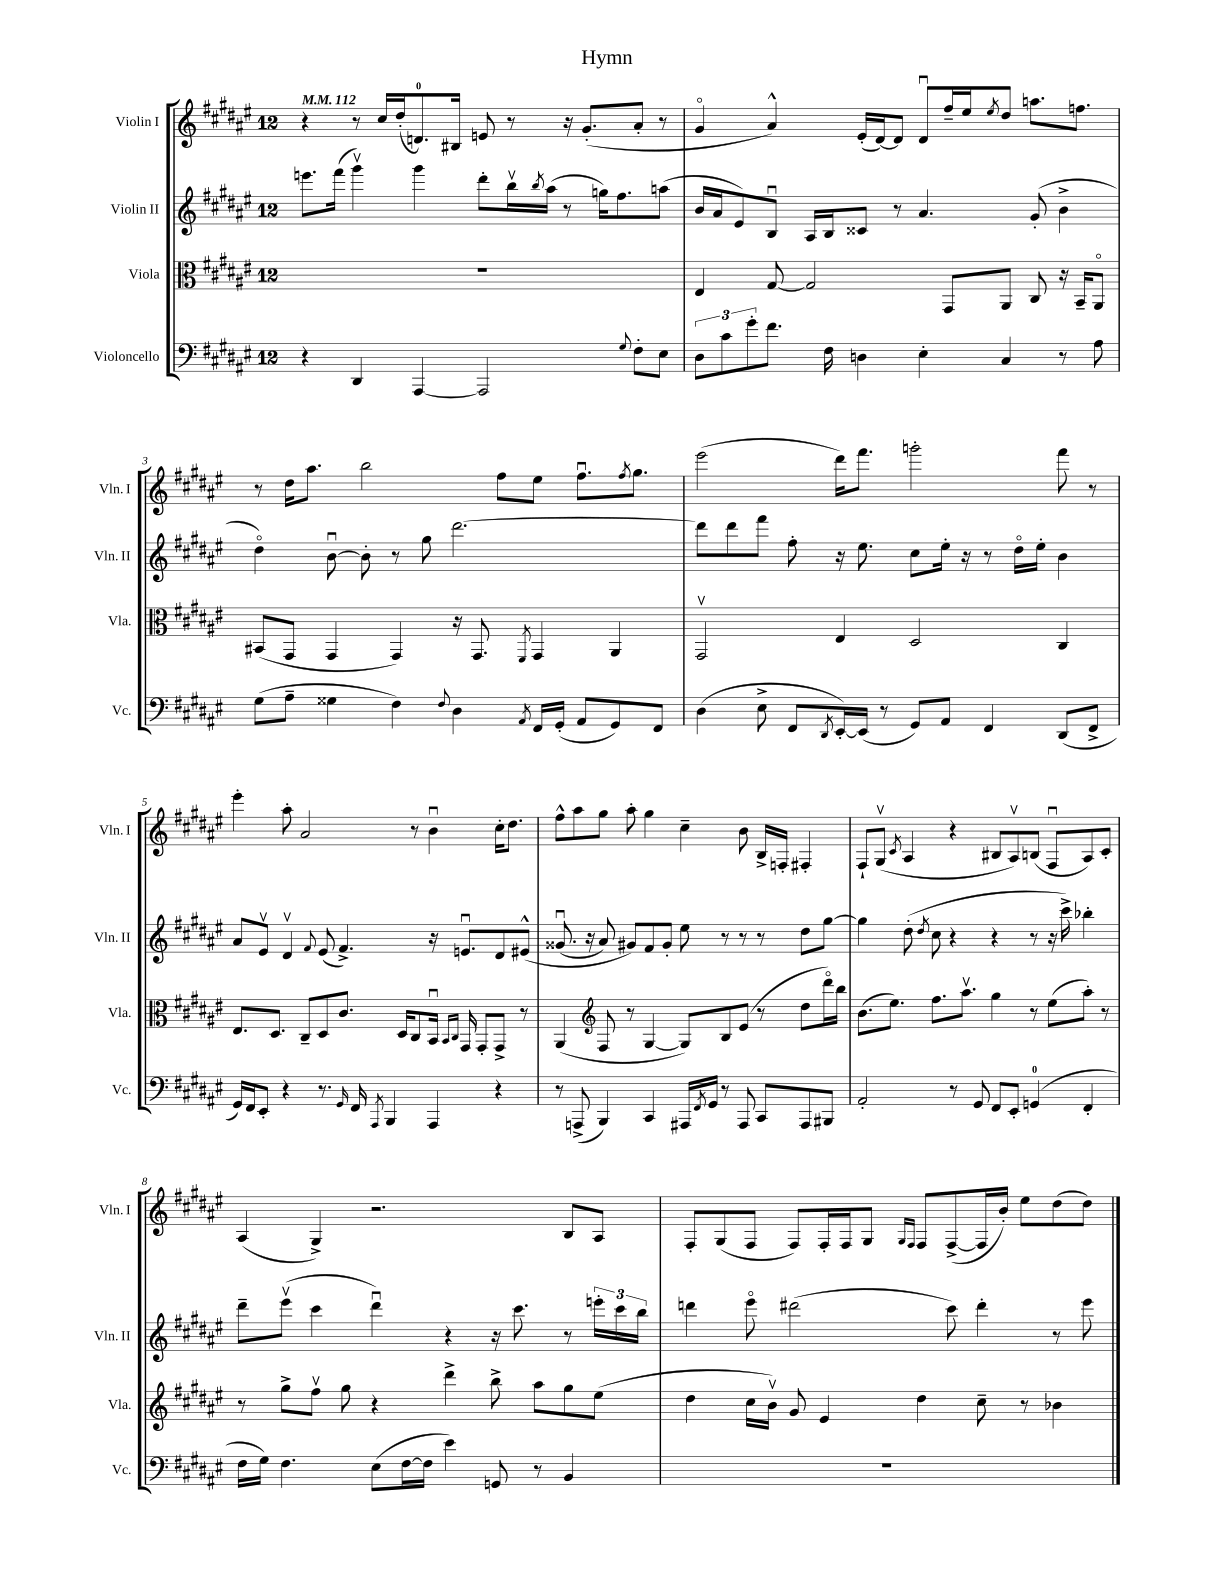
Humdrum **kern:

**kern	**kern	**kern	**kern
*part4	*part3	*part2	*part1
*staff4	*staff3	*staff2	*staff1
*I"Violoncello	*I"Viola	*I"Violin II	*I"Violin I
*I'Vc.	*I'Vla.	*I'Vln. II	*I'Vln. I
*clefF4	*clefC3	*clefG2	*clefG2
*k[f#c#g#d#a#e#]	*k[f#c#g#d#a#e#]	*k[f#c#g#d#a#e#]	*k[f#c#g#d#a#e#]
*M12/8	*M12/8	*M12/8	*M12/8
*MM112	*MM112	*MM112	*MM112
=1	=1	=1	=1
4r	1.r	8.eeen\L	4r
.	.	(16fff#\Jk	.
4DD#/	.	4ggg#v\)	8r
.	.	.	16cc#/LL
.	.	.	(16dd#'/J
[4AAA#/	.	4ggg#\	8.dn/)
.	.	.	16B#X/Jk
2AAA#/]	.	8ddd#'\L	8en/
.	.	16bbv\L	8r
.	.	8qbb/	.
.	.	(16aa#\JJ	.
.	.	8r	16r
.	.	.	(8.g#'/L
.	.	16ggn\KL)	.
.	.	8.ff#\	.
8qqG#/	.	.	.
8F#'\L	.	.	8a#'/J
8E#\J	.	(8aan\J	8r
=2	=2	=2	=2
12D#\L	4E#/	16b/LL	4g#/
.	.	16a#/J	.
12c#\	.	.	.
.	.	8e#/)	.
12g#'\	.	.	.
8.f#\J	[8G#/	8Bu/J	4a#^^/)
.	2G#/]	16A#/LL	.
16F#\	.	16B/J	.
4Dn\	.	8c##X/J	(16e#'/LL
.	.	.	[16d#/J)
.	.	8r	8d#/J]
4E#'\	.	4.a#/	8d#u/L
.	8GG#/L	.	16ff#~/L
.	.	.	16ee#/J
.	.	.	8qee#/
4C#/	8AA#/J	.	8dd#/J
.	8C#/	(8g#'/	8.aan\L
8r	16r	4b^\	.
.	16BB~/KL	.	8.ffn\J
8A#\	8AA#/J	.	.
!!LO:LB:g=z
=3	=3	=3	=3
(8G#\L	(8BB#X/L	4dd#\)	8r
8A#~\J	8GG#/J	.	16dd#\KL
.	.	.	8.aa#\J
4G##X\	4GG#/	[8bu\	.
.	.	8b'\]	2bb\
4F#\)	4GG#/)	8r	.
.	.	8gg#\	.
8qqF#/	.	.	.
4D#\	16r	[2.ddd#\	.
.	8.GG#/	.	.
.	.	.	8ff#\L
8qAA#/	8qFF#/	.	.
16FF#/LL	4GG#/	.	8ee#\J
(16GG#'/JJ	.	.	.
8AA#/L	.	.	8.ff#u\L
8GG#/)	4AA#/	.	.
.	.	.	8qff#/
.	.	.	8.gg#\J
8FF#/J	.	.	.
=4	=4	=4	=4
(4D#\	2GG#v/	8ddd#\L]	(2eee#\
.	.	8ddd#\	.
8E#^\	.	8fff#\J	.
8FF#/L	.	8ff#'\	.
8qDD#/	.	.	.
[16EE#'/L)	4E#/	16r	16ddd#\KL)
(16EE#/JJ]	.	8.ee#\	8.fff#\J
8r	.	.	.
8GG#/L)	2D#/	8cc#\L	2gggn'\
8AA#/J	.	16ee#'\Jk	.
.	.	16r	.
4FF#/	.	8r	.
.	.	16dd#\LL	.
.	.	16ee#'\JJ	.
(8DD#/L	4C#/	4b\	8fff#\
8FF#^/J	.	.	8r
!!LO:LB:g=z
=5	=5	=5	=5
16GG#/LL)	8.E#/L	8a#/L	4eee#'\
16FF#/J	.	.	.
8EE#'/J	.	8e#v/J	.
.	8.D#/J	.	.
4r	.	4d#v/	8aa#'\
.	8C#~/L	.	2a#/
.	.	8qqf#/	.
8.r	8D#/	(8e#/	.
.	8.c#/J	4.f#^/)	.
16qqGG#/	.	.	.
16FF#/	.	.	.
8qAAA#/	.	.	.
4BBB/	.	.	.
.	16D#/KL	.	.
.	8C#/	.	8r
4AAA#/	16BBu/Jk	16r	4bu\
.	16qqBB/LL	.	.
.	16qqC#/JJ	.	.
.	16GG#/	8.enu/L	.
.	8GG#'/L	.	.
4r	8GG#^/J	8d#/	16cc#'\KL
.	.	.	8.dd#\J
.	8r	(8e#X^^/J	.
=6	=6	=6	=6
8r	(4AA#/	(8.g##Xu/	8ff#^^\L
(8AAAn^/	.	.	8aa#\
.	.	16r	.
*	*clefG2	*	*
4BBB/)	8F#/	8a#/)	8gg#\J
.	8r	8g#X/L)	8aa#'\
4CC#/	[4G#/	8f#/	4gg#\
.	.	8g#'/J	.
16AAA#X/LL	8G#/L])	8ee#\	4cc#~\
8qFF#/	.	.	.
16GG#/JJ	.	.	.
8r	8B/	8r	.
8AAA#/	(8e#/J	8r	8b\
8CC#/L	8r	8r	16B^/LL
.	.	.	16Fn'/JJ
8AAA#/	8dd#\L	8dd#\L	4F#X'/
8BBB#X/J	16ddd#\L)	[8gg#\J	.
.	16bb\JJ	.	.
=7	=7	=7	=7
2AA#'/	(8.b\L	4gg#\]	8F#`/L
.	.	.	(8G#v/J
.	8.ee#\J)	.	.
.	.	.	8qc#/
.	.	(8dd#'\	4A#/
.	.	8qdd#/	.
.	8.ff#\L	8cc#\	.
8r	.	4r	4r
.	8.aa#v\J	.	.
8GG#/	.	.	.
8FF#/L	4gg#\	4r	8B#X/L
8EE#'/J	.	.	8A#v/)
(4GGn/	8r	8r	(8Bn/J
.	(8ee#\L	16r	8F#u/L
.	.	16ccc#^\)	.
4FF#'/	8aa#'\J)	4bb-X'\	8A#/)
.	8r	.	8c#'/J
!!LO:LB:g=z
=8	=8	=8	=8
16F#\LL	8r	8ddd#~\L	(4A#/
16G#\JJ)	.	.	.
4.F#\	8gg#^\L	(8eee#v\J	.
.	8ff#v\J	4ccc#\	4G#^/)
.	8gg#\	.	.
(8E#\L	4r	4ddd#u\)	2.r
[16F#\L	.	.	.
16F#\JJ]	.	.	.
4e#\)	4ddd#^\	4r	.
8GGn/	8bb^\	16r	.
.	.	8.ccc#\	.
8r	8aa#\L	.	.
4BB/	8gg#\	8r	8B/L
.	(8ee#\J	24eeen'\LL	8A#/J
.	.	24ccc#\	.
.	.	24bb\JJ	.
=9	=9	=9	=9
1.r	4dd#\	4dddn\	8F#'/L
.	.	.	(8G#/
.	16cc#\LL	8eee#\	8F#/J
.	16bv\JJ)	.	.
.	8g#/	(2ddd#X\	8F#/L)
.	4e#/	.	16F#'/L
.	.	.	16F#/J
.	.	.	8G#/J
.	.	.	16qqG#/LL
.	.	.	16qqF#/JJ
.	4dd#\	.	8F#/L
.	.	8ccc#\)	([8F#^/
.	8cc#~\	4ddd#'\	16F#/L]
.	.	.	16b'/JJ)
.	8r	.	8ee#\L
.	4b-X\	8r	(8dd#\
.	.	8eee#\	8dd#\J)
==	==	==	==
*-	*-	*-	*-
